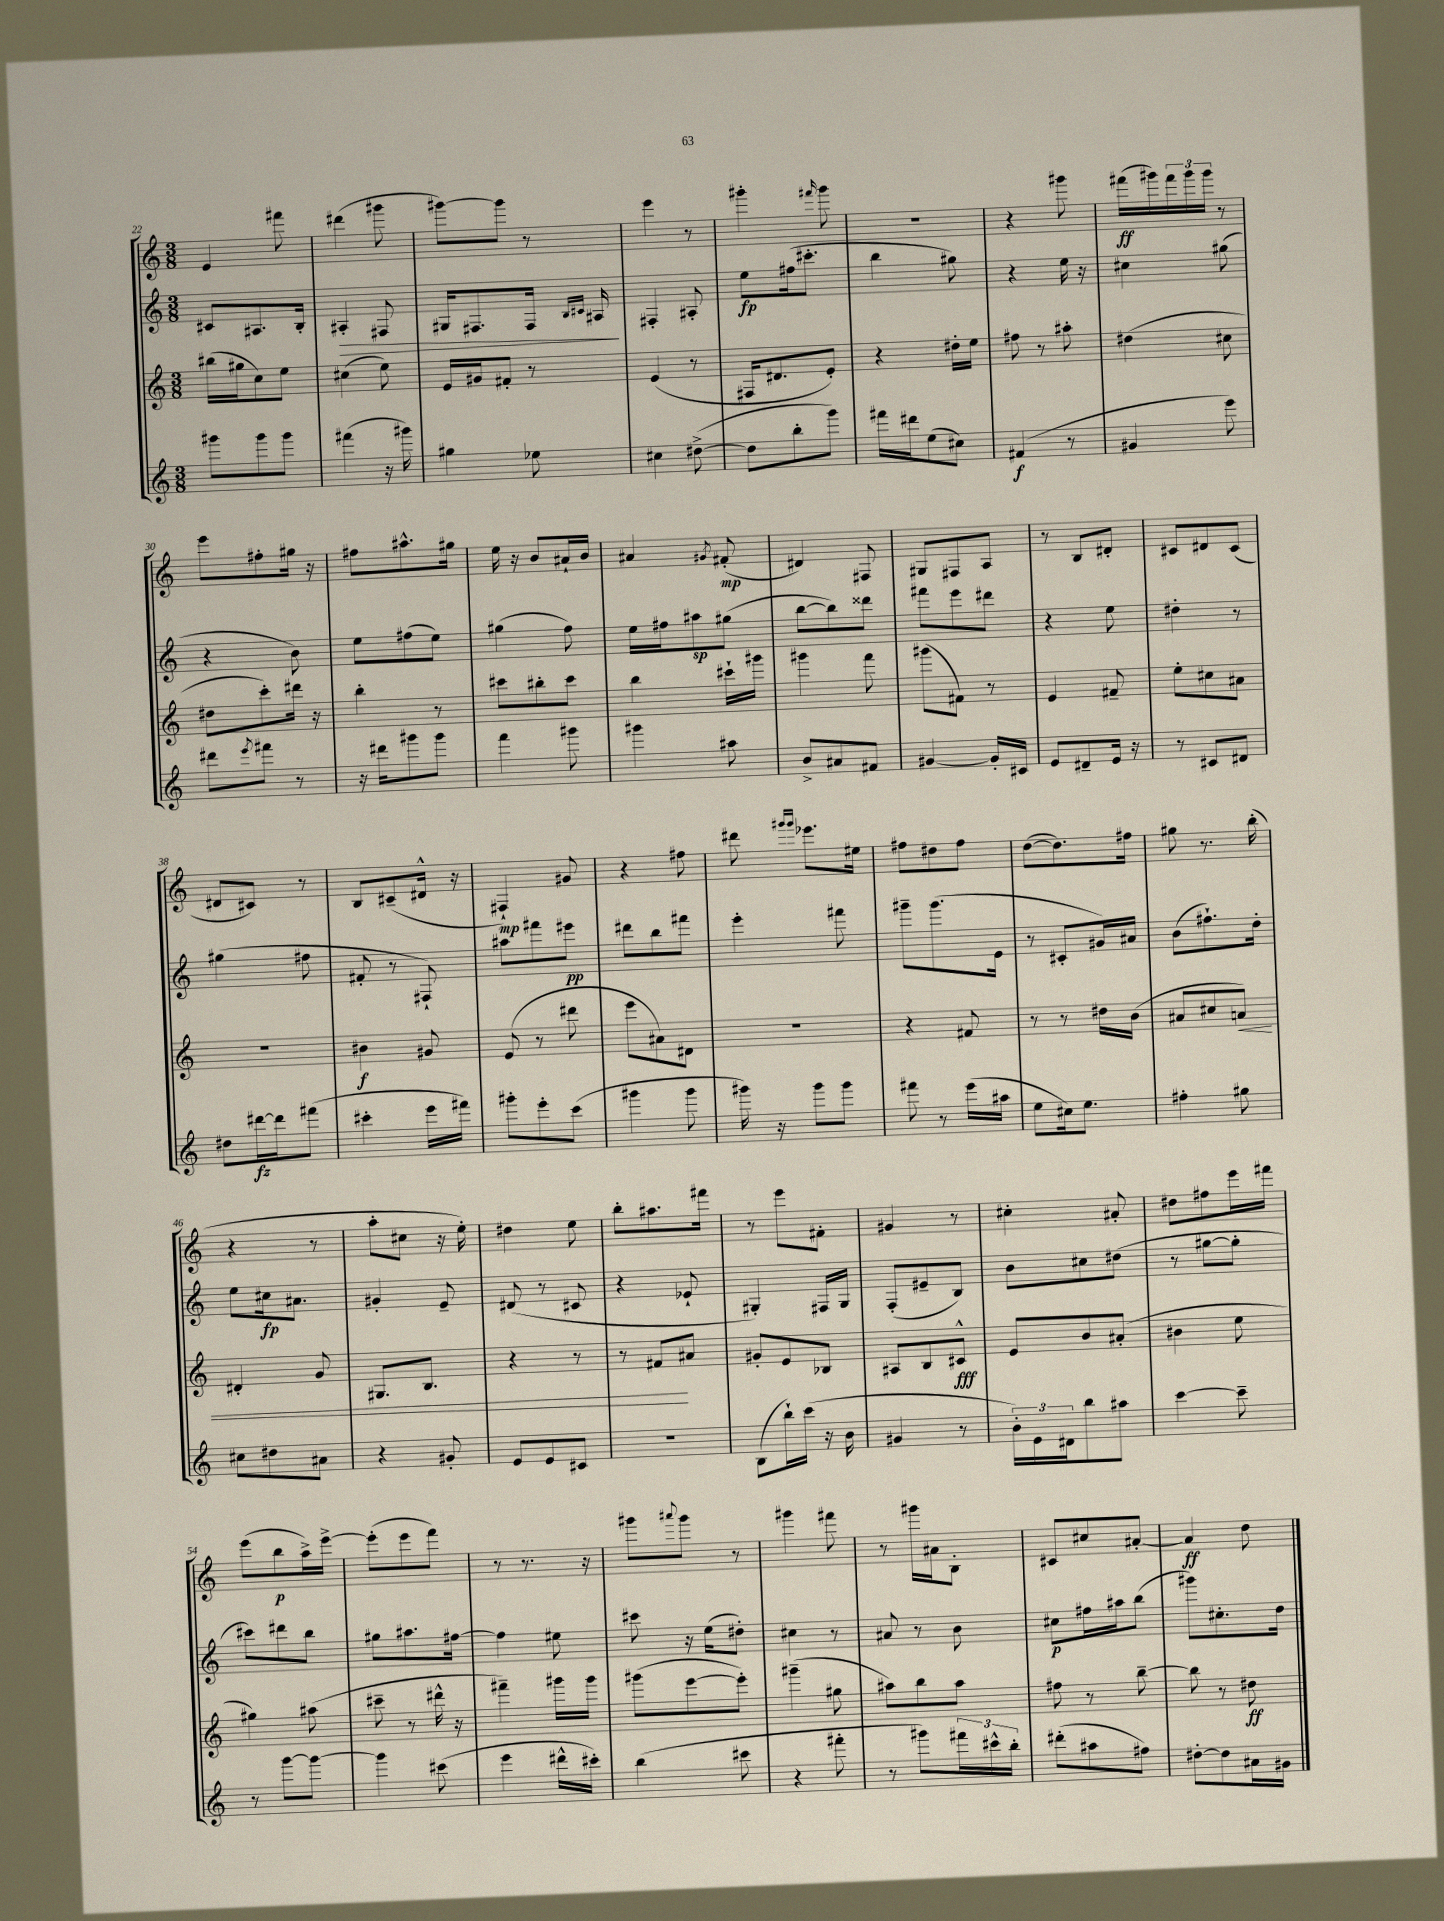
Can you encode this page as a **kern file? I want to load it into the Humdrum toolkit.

**kern	**kern	**kern	**kern
*staff4	*staff3	*staff2	*staff1
*clefG2	*clefG2	*clefG2	*clefG2
*k[]	*k[]	*k[]	*k[]
*M3/8	*M3/8	*M3/8	*M3/8
8ggg#	(16bb#	8c#	4e
.	16gg#	.	.
8ggg#	8cc)	8.A#	.
8ggg#	8ee	.	8fff#
.	.	16B'	.
=	=	=	=
(4fff#	(4cc#	4A#'	(4ddd#
16r	8ee)	8F#	8ggg#
16ggg#)	.	.	.
=	=	=	=
4gg#	16e	16G#	[8ggg#)
.	16g#	8.F#	.
.	8f#'	.	8ggg#]
8ee-	8r	16F#	8r
.	.	16qqB	.
.	.	16qqc#	.
.	.	16A#	.
=	=	=	=
4cc#	(4e	4F#'	4eee
([8dd#^	8r	8A#'	8r
=	=	=	=
8dd#]	16F#	8ee	4ggg#'
.	8.d#	.	.
8bb'	.	(16ff#	.
.	.	8.ccc#'	.
.	.	.	16qqfff#
8ggg)	8e')	.	8ggg#
=	=	=	=
16fff#	4r	4bb	4.r
16ddd#	.	.	.
(8ee	.	.	.
8cc#)	16dd#'	8gg#)	.
.	16ee	.	.
=	=	=	=
(4f#	8ff#	4r	4r
.	8r	.	.
8r	8aa#'	16ee	8ggg#
.	.	16r	.
=	=	=	=
4g#	(4dd#	4cc#	(16fff#
.	.	.	16ggg#)
.	.	.	24fff#
.	.	.	24ggg#
.	.	.	24ggg#
8eee)	8cc#	(8gg#	8r
=	=	=	=
8ddd#	8dd#	4r	8eee
8qeee	.	.	.
8fff#	8ccc')	.	8ff#'
8r	16ddd#	8b)	16gg#
.	16r	.	16r
=	=	=	=
16r	4bb'	8ee	8ff#
16ddd#	.	.	.
8ggg#	.	(8ff#	8.aa#^^
8ggg#	8r	8ee)	.
.	.	.	16gg#
=	=	=	=
4fff	8ccc#	(4gg#	16ee
.	.	.	16r
.	8bb#'	.	8b
8ggg#	8ccc#	8ff)	16a#`
.	.	.	16b
=	=	=	=
4ggg#	4bb	16ee	4a#
.	.	16ff#	.
.	.	8aa#	.
.	.	.	8qg#
8aa#	16ccc#`	(8gg#	(8f#'
.	16ggg#	.	.
=	=	=	=
8b^	4ggg#	[8bb	4d#)
8a#	.	8bb])	.
8f#	8fff	8ddd##	8F#
=	=	=	=
[4g#	(8ggg#	8fff#	8G#
.	8f#)	8eee	8F#
16g#']	8r	8ddd#	8A
16c#	.	.	.
=	=	=	=
8e	4e	4r	8r
8d#~	.	.	8B
16e	8f#~	8ee	8d#'
16r	.	.	.
=	=	=	=
8r	8ee'	4dd#'	8c#
8c#	8cc#	.	8d#
8d#	8a#	8r	(8c#
=	=	=	=
8dd#	4.r	(4gg#	8d#
[16ddd#	.	.	8c#)
16ddd#]	.	.	.
(8fff#	.	8ff#	8r
=	=	=	=
4ccc#'	4b#	8f#'	8B
.	.	8r	(8c#~
16eee	8g#	8F#`)	16d#^^
16fff#)	.	.	16r
=	=	=	=
8ggg#'	(8e	8aa#	4F#`)
8eee'	8r	8fff#	.
(8ccc	8ddd#	8eee#	8g#
=	=	=	=
4ggg#	8eee	8ddd#	4r
.	8a#)	8bb	.
8ggg#	8d#	8fff#	8ff#
=	=	=	=
16ggg#)	4.r	4eee'	8ddd#
16r	.	.	.
.	.	.	16qqggg#
.	.	.	16qqggg#
8ggg#	.	.	8.eee-
8ggg#	.	8fff#	.
.	.	.	16ee#
=	=	=	=
8fff#	4r	8ggg#~	8ff#
8r	.	(8.ggg#	8dd#
(16eee	8f#	.	8ff#
16aa#	.	16e	.
=	=	=	=
8ee	8r	8r	([8dd
16cc#)	8r	8c#'	8.dd])
8.ee	.	.	.
.	16dd#	16g#)	.
.	(16b	16a#	16ff#
=	=	=	=
4ff#'	8a#	(8b	8gg#
.	8cc#	8.ff#`)	8.r
8gg#	8a)	.	.
.	.	16dd'	(16bb'
=	=	=	=
8cc#	4d#'	8ee	4r
8dd#	.	16cc#	.
.	.	8.a#	.
8a#	8g	.	8r
=	=	=	=
4r	8.G#	4g#'	8aa'
.	.	.	8cc#
.	8.B	.	.
8g#'	.	8e~	16r
.	.	.	16ee')
=	=	=	=
8e	4r	(8d#	4dd#
8e	.	8r	.
8c#	8r	8c#	8ee
=	=	=	=
4.r	8r	4r	8bb'
.	8f#	.	8.aa#
.	8a#	8e-`	.
.	.	.	16fff#
=	=	=	=
(8B	8g#'	4G#')	8r
16bb`)	8e	.	8eee
(16ccc	.	.	.
16r	8B-	16F#	8f#'
16b	.	16G#	.
=	=	=	=
4g#	8A#	(8F'	4g#
.	8B	8e#~	.
8r	8c#^^	8B)	8r
=	=	=	=
24b')	8e	8b	4cc#'
24e	.	.	.
24d#	.	.	.
8bb	8b	8cc#	.
8aa#	(8a#'	(8dd#	8a#'
=	=	=	=
[4ccc	4b#	8r	8dd#
.	.	[8gg#	8ff#
8ccc~]	8ee	8gg#']	16eee
.	.	.	16fff#
=	=	=	=
8r	4gg#)	8ccc#)	(8eee
[8ggg	.	8ddd#	8bb
8ggg_	(8aa#	8bb	16aa^)
.	.	.	[16eee^
=	=	=	=
4ggg]	8ccc#~	8gg#	(8eee']
.	8r	8.aa#	8eee
(8ccc#	16ddd#^^	.	8fff)
.	16r	[16ff#	.
=	=	=	=
4eee	4fff#~)	4ff#]	8r
.	.	.	8.r
16ddd#^^	16ggg#	8ee#	.
16ccc#')	16ggg#	.	16r
=	=	=	=
(4bb	(8ggg#	8ccc#	8ggg#
.	.	.	8qqaaa#
.	[8eee	16r	8ggg#
.	.	(16ee	.
8ccc#	8eee'])	8dd#')	8r
=	=	=	=
4r	(4ggg#~	4cc#	4ggg#
8fff#'	8gg#	8r	8fff#
=	=	=	=
8r	8aa#)	8a#	8r
8ggg#)	8bb	8r	16ggg#
.	.	.	16a#
24fff#	8aa#	8b	8B'
24ccc#^^	.	.	.
24bb'	.	.	.
=	=	=	=
(8ddd#'	8ff#	8cc#	8c#
8aa#	8r	16ff#	8cc#
.	.	16aa#	.
8ff#)	[8bb~	(8bb	[8a#'
=	=	=	=
[8dd#'	8bb]	8ggg#)	4a#]
8dd#]	8r	8.cc#'	.
16a#	8dd#	.	8dd
16g#	.	16dd	.
==	==	==	==
*-	*-	*-	*-
